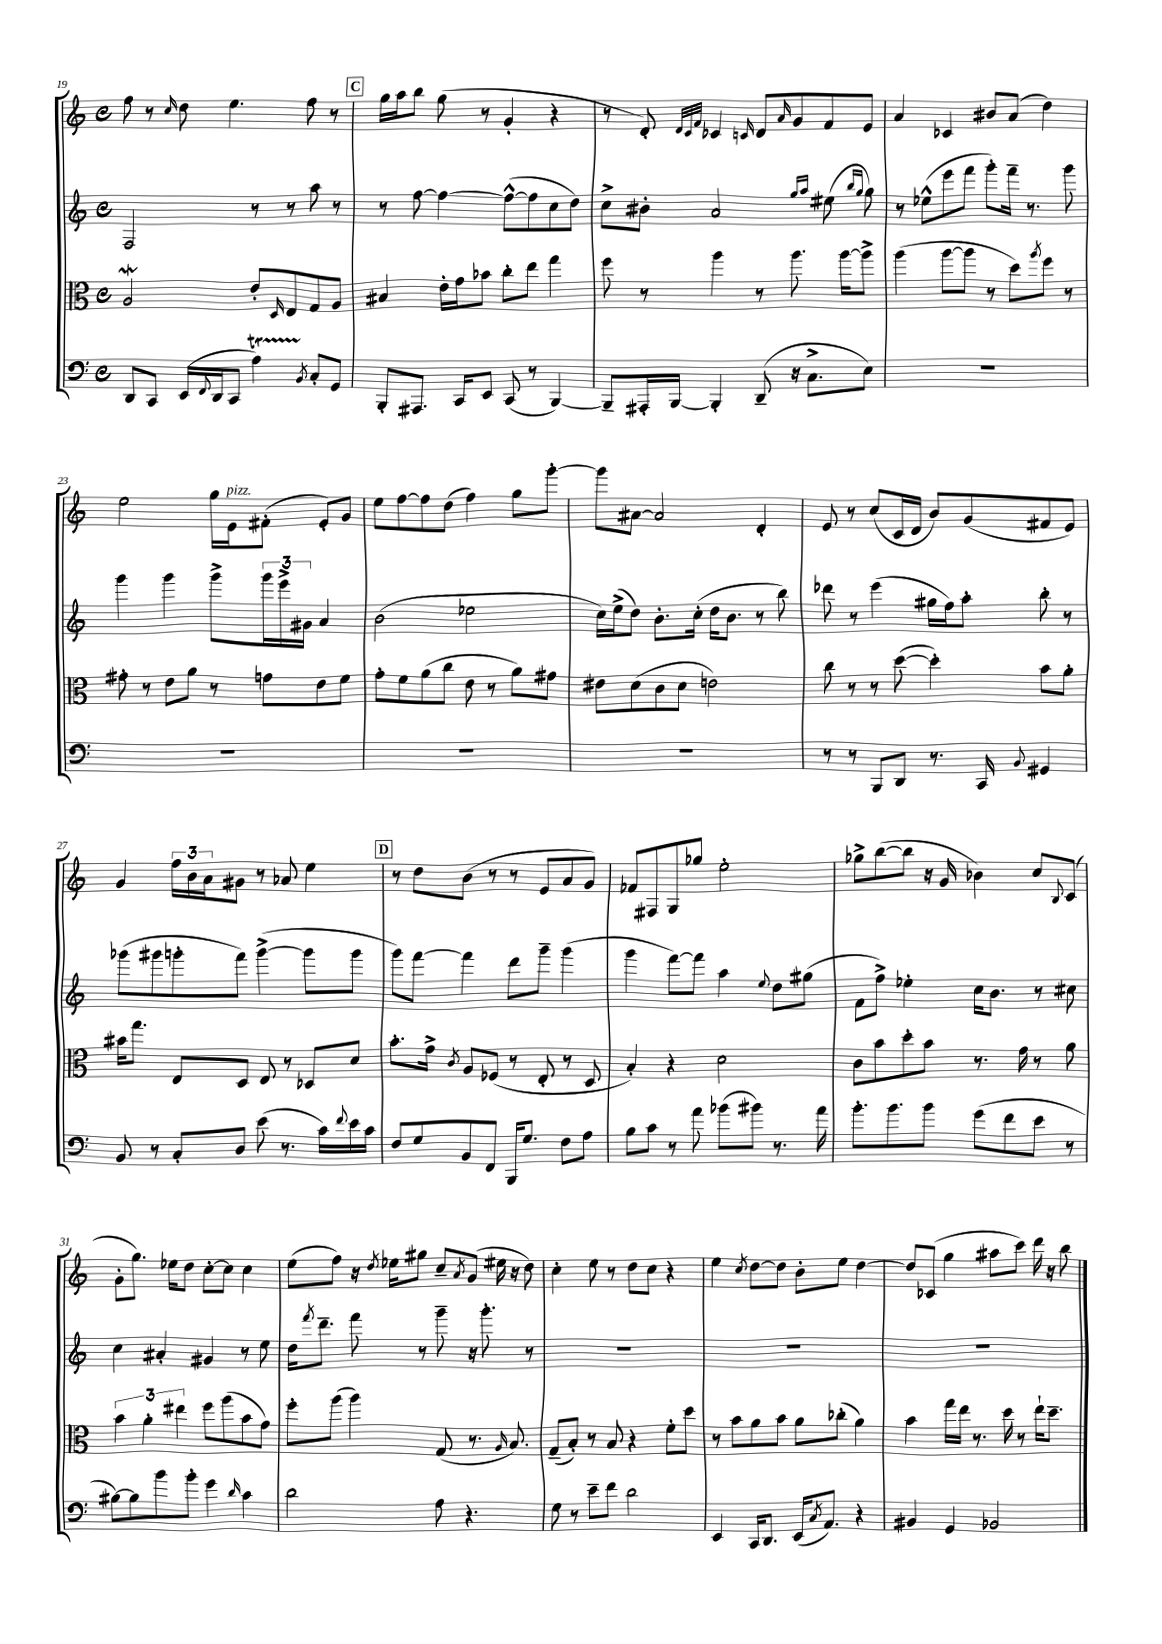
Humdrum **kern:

**kern	**kern	**kern	**kern
*staff4	*staff3	*staff2	*staff1
*clefF4	*clefC3	*clefG2	*clefG2
*k[]	*k[]	*k[]	*k[]
*M4/4	*M4/4	*M4/4	*M4/4
*met(c)	*met(c)	*met(c)	*met(c)
8DD	2A	2F	8ff
8CC	.	.	8r
.	.	.	16qqcc
(16EE	.	.	8dd
8qqFF	.	.	.
16DD	.	.	.
8CC	.	.	4.ee
4A)	8e'	8r	.
.	16qqD	.	.
.	8E	8r	.
8qBB	.	.	.
8C'	8G	8aa	8ff
8GG	8A	8r	8r
=	=	=	=
8BBB'	4B#	8r	16gg
.	.	.	16aa
8.AAA#	.	[8ff	8bb
.	16e'	4ff_	(8gg
16CC	16g	.	.
8EE	8b-	.	8r
(8CC	8cc'	(8ff^^_	4g'
8r	8ee	8ff]	.
[4BBB)	4gg	8cc	4r
.	.	8dd)	.
=	=	=	=
8BBB~]	8ff	8cc^	8r
16AAA#'	8r	8b#'	8d')
[16BBB	.	.	.
.	.	.	32qqd
.	.	.	32qqc
.	.	.	32qqf
4BBB']	4aa	2a	4c-
.	.	.	16qqc
(8DD~	8r	.	8d
.	.	.	16qqa
16r	8.aa	.	8g
8.C^	.	.	.
.	.	16qqgg	.
.	.	16qqaa	.
.	.	(8ee#	8f
.	[16aa	.	.
.	.	16qqbb	.
.	.	16qqgg	.
8E)	8aa^]	8gg)	8e
=	=	=	=
1r	(4aa	8r	4a
.	.	(8ee-^^	.
.	[8aa	8eee	4c-
.	8aa]	8fff	.
.	8r	8ggg')	8b#
.	8dd)	16fff~	(8a
.	.	8.r	.
.	8qaa	.	.
.	8ff	.	4dd)
.	8r	8ggg	.
=	=	=	=
1r	8g#'	4ggg	2ee
.	8r	.	.
.	8e	4ggg	.
.	8a	.	.
.	8r	8ggg^	16gg
.	.	.	16e
.	8g	24ggg	(8f#'
.	.	24eee^	.
.	.	24g#	.
.	8e	4a	8e')
.	8f	.	8g
=	=	=	=
1r	8g'	(2b	8ee
.	8f	.	[8ff
.	(8a	.	8ff]
.	8cc	.	(8dd
.	8e	2ee-	4ff)
.	8r	.	.
.	8a)	.	8gg
.	8g#	.	[8ggg'
=	=	=	=
1r	8e#	16cc)	8ggg]
.	.	(16ee^	.
.	(8d	8dd)	[8a#
.	8c	8.b'	2a#]
.	8d	.	.
.	.	(16cc'	.
.	2e)	16dd	.
.	.	8.b	.
.	.	8r	4d'
.	.	8bb)	.
=	=	=	=
8r	8cc	8ddd-	8e
8r	8r	8r	8r
8BBB	8r	(4eee	(8cc
8DD	([8dd	.	16c
.	.	.	16d
8.r	4dd'])	16gg#	8b)
.	.	16ff)	.
.	.	8aa'	(8g
16CC	.	.	.
8qqBB	.	.	.
4GG#	8b	8bb'	8f#
.	8a'	8r	8e)
=	=	=	=
8BB	16b#	(8ggg-	4g
.	8.gg	.	.
8r	.	8ggg#	.
8C'	8E	8ggg'	24ff
.	.	.	24b
.	.	.	24a
8D	8D	8fff)	8g#
(8e	8E	([4ggg^	8r
8.r	8r	.	8a-
.	8D-	8ggg]	4ee
16c)	.	.	.
8qqf	.	.	.
16e	8d	8ggg	.
16c	.	.	.
=	=	=	=
8F	8.b'	8ggg)	8r
8G	.	[8fff	8dd
.	16g^	.	.
.	8qc	.	.
8BB	8A	4fff]	(8b
8FF	(8F-	.	8r
16BBB	8r	8ddd	8r
8.G	.	.	.
.	8E'	8ggg~	8e
8F	8r	(4ggg	8a
8A	8D	.	8g)
=	=	=	=
8B	4B')	4ggg	8f-
8c	.	.	8F#
8r	4r	[8fff)	8G
8a	.	8fff]	8gg-
(8b-	2d	4aa	2ee'
8b#)	.	.	.
.	.	8qqee	.
8.r	.	8dd	.
.	.	(8gg#	.
16a	.	.	.
=	=	=	=
8.b'	8c	8f	8gg-^
.	8b	8ff^)	([8bb
8.b	.	.	.
.	8dd'	4ee-'	8bb]
8b	8b	.	16r
.	.	.	16g
(8g	8.r	16cc	4b-)
.	.	8.b	.
8f	.	.	.
.	16g	.	.
8e	8r	8r	8cc
.	.	.	8qqB
8r	8a	8cc#	(8c
=	=	=	=
[8B#)	6b	4cc	8g'
8B#]	.	.	8.gg)
.	6a'	.	.
8b	.	4a#'	.
.	.	.	16ee-
.	6ee#	.	.
8b'	.	.	8dd
4g	8ff	4g#	[8cc'
.	(8aa	.	8cc]
16qqd	.	.	.
4c	8b	8r	4cc
.	8g)	8ee	.
=	=	=	=
2d	8ff'	16dd	(8ee
.	.	8qfff	.
.	.	8.ddd~	.
.	(8aa	.	8ff)
.	4aa)	8fff	16r
.	.	.	8qdd
.	.	.	16ee-
.	.	8r	8gg#
8A	(8G	8ggg~	8cc~
.	.	.	8qa
4.r	8.r	16r	(8g
.	.	8.ggg'	.
.	.	.	16ee#
.	16qqA	.	.
.	8.B)	.	16r
.	.	8r	8dd)
=	=	=	=
8G	(8G~	1r	4cc'
8r	8B')	.	.
8e~	8r	.	8ee
8f	8B	.	8r
2d	4r	.	8dd
.	.	.	8cc
.	8f'	.	4r
.	8dd	.	.
=	=	=	=
4EE	8r	1r	4ee
.	8b	.	.
.	.	.	8qcc
16CC	8a	.	[8dd
8.DD	.	.	.
.	8b	.	8dd]
(16EE	8a	.	8b'
8qC	.	.	.
8.AA)	.	.	.
.	(8cc-'	.	8ee
4r	4a)	.	[4dd
=	=	=	=
4BB#	4b	1r	8dd]
.	.	.	(8c-
4GG	16gg	.	4gg
.	16ee	.	.
.	8.r	.	.
2BB-	.	.	8aa#
.	16dd	.	.
.	8r	.	8ccc)
.	16ee`	.	16ddd
.	8.dd~	.	16r
.	.	.	8bb
==	==	==	==
*-	*-	*-	*-
